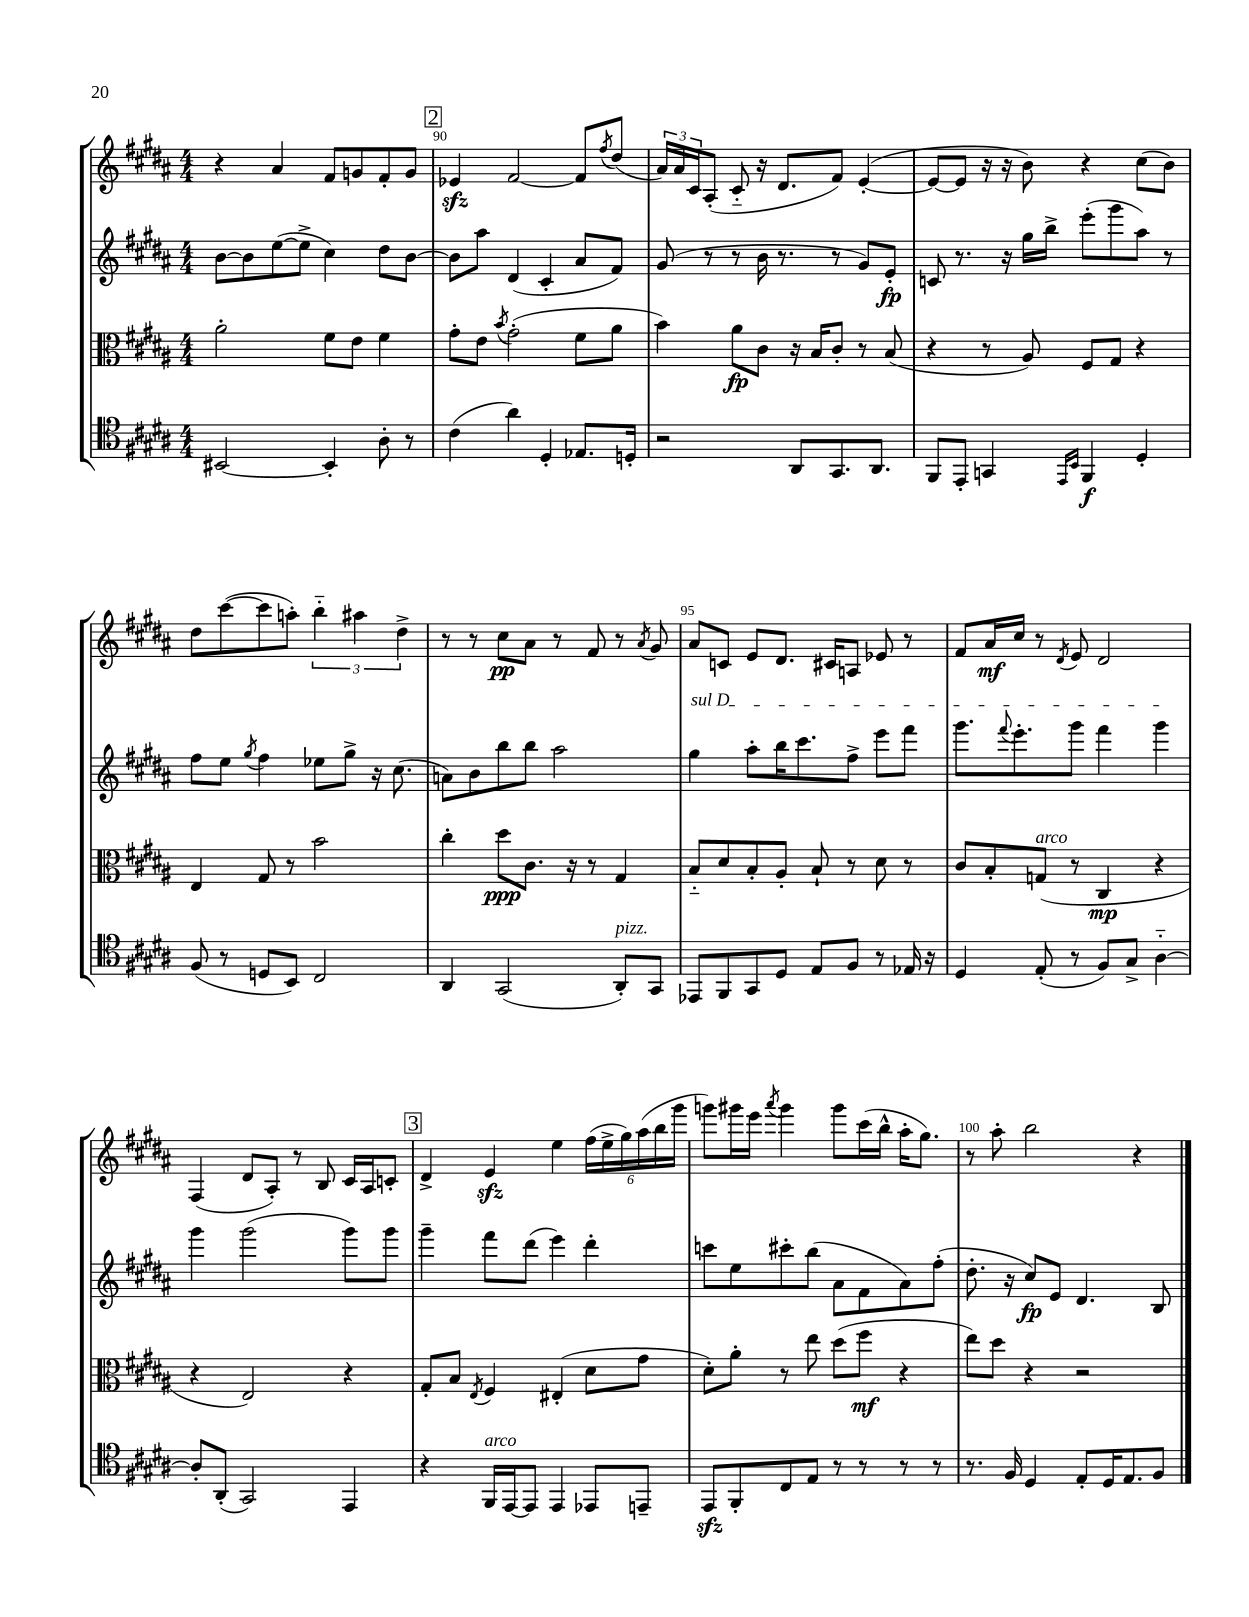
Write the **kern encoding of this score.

**kern	**dynam	**kern	**dynam	**kern	**dynam	**kern	**dynam
*part4	*part4	*part3	*part3	*part2	*part2	*part1	*part1
*staff4	*staff4	*staff3	*staff3	*staff2	*staff2	*staff1	*staff1
*clefC4	*	*clefC3	*	*clefG2	*	*clefG2	*
*k[f#c#g#d#a#]	*	*k[f#c#g#d#a#]	*	*k[f#c#g#d#a#]	*	*k[f#c#g#d#a#]	*
*M4/4	*	*M4/4	*	*M4/4	*	*M4/4	*
=89	=89	=89	=89	=89	=89	=89	=89
[2BB#X/	.	2a#'\	.	[8b\L	.	4r	.
.	.	.	.	8b\]	.	.	.
.	.	.	.	([8ee\	.	4a#/	.
.	.	.	.	8ee^\J]	.	.	.
4BB#'/]	.	8f#\L	.	4cc#\)	.	8f#/L	.
.	.	8e\J	.	.	.	8gn/	.
8A#'\	.	4f#\	.	8dd#\L	.	8f#'/	.
8r	.	.	.	[8b\J	.	8g/J	.
!!LO:REH:place=s1:t=2
=90	=90	=90	=90	=90	=90	=90	=90
(4c#\	.	8g#'\L	.	8b\L]	.	4e-Xzz/	.
.	.	8e\J	.	8aa#\J	.	.	.
.	.	8qb/	.	.	.	.	.
4a#\)	.	(2g#'\	.	(4d#/	.	[2f#/	.
4D#'/	.	.	.	4c#'/	.	.	.
8.E-X/L	.	8f#\L	.	8a#/L	.	8f#/L]	.
.	.	.	.	.	.	8qff#/	.
.	.	8a#\J	.	8f#/J)	.	(8dd#/J	.
16Dn'/Jk	.	.	.	.	.	.	.
=91	=91	=91	=91	=91	=91	=91	=91
2r	.	4b\)	.	(8g#/	.	24a#/LL)	.
.	.	.	.	.	.	24a#/	.
.	.	.	.	.	.	24c#/J	.
.	.	.	.	8r	.	(8A#'/J	.
.	.	8a#\L	fp	8r	.	8c#/	.
.	.	8c#\J	.	16b\	.	16r	.
.	.	.	.	8.r	.	8.d#/L	.
8AA#/L	.	16r	.	.	.	.	.
.	.	16B/KL	.	.	.	.	.
8.GG#/	.	8c#'/J	.	8r	.	8f#/J)	.
.	.	8r	.	8g#/L)	.	([4e'/	.
8.AA#/J	.	.	.	.	.	.	.
.	.	(8B/	.	8e'/J	fp	.	.
=92	=92	=92	=92	=92	=92	=92	=92
8FF#/L	.	4r	.	8cn/	.	8e/L_	.
8EE'/J	.	.	.	8.r	.	8e/J]	.
4GGn/	.	8r	.	.	.	16r	.
.	.	.	.	16r	.	16r	.
.	.	8A#/)	.	16gg#\LL	.	8b\)	.
.	.	.	.	16bb^\JJ	.	.	.
16qqEE/LL	.	.	.	.	.	.	.
16qqBB/JJ	.	.	.	.	.	.	.
4FF#/	f	8F#/L	.	(8eee'\L	.	4r	.
.	.	8G#/J	.	8ggg#\	.	.	.
4D#'/	.	4r	.	8aa#\J)	.	(8cc#\L	.
.	.	.	.	8r	.	8b\J)	.
!!LO:LB:g=z
=93	=93	=93	=93	=93	=93	=93	=93
(8F#/	.	4E/	.	8ff#\L	.	8dd#\L	.
8r	.	.	.	8ee\J	.	([8ccc#\	.
.	.	.	.	8qgg#/	.	.	.
8Dn/L	.	8G#/	.	4ff#\	.	8ccc#\]	.
8BB/J)	.	8r	.	.	.	8aan'\J)	.
2C#/	.	2b\	.	8ee-X\L	.	6bb\	.
.	.	.	.	8gg#^\J	.	.	.
.	.	.	.	.	.	6aa#X\	.
.	.	.	.	16r	.	.	.
.	.	.	.	(8.cc#\	.	.	.
.	.	.	.	.	.	6dd#^\	.
=94	=94	=94	=94	=94	=94	=94	=94
4AA#/	.	4cc#'\	.	8an\L)	.	8r	.
.	.	.	.	8b\	.	8r	.
(2GG#/	.	8dd#\L	ppp	8bb\	.	8cc#\L	pp
.	.	8.c#\J	.	8bb\J	.	8a#\J	.
.	.	.	.	2aa#\	.	8r	.
.	.	16r	.	.	.	.	.
.	.	8r	.	.	.	8f#/	.
!LO:TX:a:i:t=pizz.	!	!	!	!	!	!	!
8AA#'/L)	.	4G#/	.	.	.	8r	.
.	.	.	.	.	.	8qa#/	.
8GG#/J	.	.	.	.	.	8g#/	.
=95	=95	=95	=95	=95	=95	=95	=95
!	!	!	!	!LO:TX:a:i:t=sul D	!	!	!
8EE-X/L	.	8B/L	.	4gg#\	.	8a#/L	.
8FF#/	.	8d#/	.	.	.	8cn/J	.
8GG#/	.	8B'/	.	8aa#'\L	.	8e/L	.
8D#/J	.	8A#'/J	.	16bb\K	.	8.d#/J	.
.	.	.	.	8.ccc#\	.	.	.
8E/L	.	8B`/	.	.	.	.	.
.	.	.	.	.	.	16c#X/KL	.
8F#/J	.	8r	.	8ff#^\J	.	8An/J	.
8r	.	8d#\	.	8eee\L	.	8e-X/	.
16E-X/	.	8r	.	8fff#\J	.	8r	.
16r	.	.	.	.	.	.	.
=96	=96	=96	=96	=96	=96	=96	=96
4D#/	.	8c#/L	.	8.ggg#\L	.	8f#/L	.
.	.	8B'/	.	.	.	16a#/L	mf
.	.	.	.	8qqfff#/	.	.	.
.	.	.	.	8.eee'\	.	16cc#/JJ	.
!	!	!LO:TX:a:i:t=arco	!	!	!	!	!
(8E'/	.	(8Gn/J	.	.	.	8r	.
.	.	.	.	.	.	8qd#/	.
8r	.	8r	.	8ggg#\J	.	8e/	.
8F#/L)	.	4C#/	mp	4fff#\	.	2d#/	.
8G#^/J	.	.	.	.	.	.	.
[4A#\	.	4r	.	4ggg#\	.	.	.
!!LO:LB:g=z
=97	=97	=97	=97	=97	=97	=97	=97
8A#'/L]	.	4r	.	4ggg#\	.	(4F#/	.
(8AA#'/J	.	.	.	.	.	.	.
2GG#/)	.	2E/)	.	(2ggg#\	.	8d#/L	.
.	.	.	.	.	.	8A#'/J)	.
.	.	.	.	.	.	8r	.
.	.	.	.	.	.	8B/	.
4EE/	.	4r	.	8ggg#\L)	.	16c#/LL	.
.	.	.	.	.	.	16A#/J	.
.	.	.	.	8ggg#\J	.	8cn'/J	.
!!LO:REH:place=s1:t=3
=98	=98	=98	=98	=98	=98	=98	=98
4r	.	8G#'/L	.	4ggg#~\	.	4d#^/	.
.	.	8B/J	.	.	.	.	.
.	.	8qE/	.	.	.	.	.
!LO:TX:a:i:t=arco	!	!	!	!	!	!	!
16FF#/LL	.	4F#/	.	8fff#\L	.	4ezz/	.
[16EE/J	.	.	.	.	.	.	.
8EE/J]	.	.	.	(8ddd#\J	.	.	.
4EE/	.	(4E#X'/	.	4eee\)	.	4ee\	.
8EE-X/L	.	8d#\L	.	4ddd#'\	.	(24ff#\LL	.
.	.	.	.	.	.	24ee^\	.
.	.	.	.	.	.	24gg#\)	.
8EEn~/J	.	8g#\J	.	.	.	(24aa#\	.
.	.	.	.	.	.	24bb\	.
.	.	.	.	.	.	24ggg#\JJ	.
=99	=99	=99	=99	=99	=99	=99	=99
8EEzz/L	.	8d#'\L)	.	8cccn\L	.	8gggn\L)	.
8FF#'/	.	8a#'\J	.	8ee\	.	16ggg#X\L	.
.	.	.	.	.	.	16eee\JJ	.
.	.	.	.	.	.	8qaaa#/	.
8C#/	.	8r	.	8ccc#X'\	.	4ggg#\	.
8E/J	.	8ee\	.	(8bb\J	.	.	.
8r	.	(8dd#\L	.	8a#\L	.	8ggg#\L	.
8r	.	8ff#\J	mf	8f#\	.	(16ccc#\L	.
.	.	.	.	.	.	16bb^^\JJ	.
8r	.	4r	.	8a#\)	.	16aa#'\KL	.
.	.	.	.	.	.	8.gg#\J)	.
8r	.	.	.	(8ff#'\J	.	.	.
=100	=100	=100	=100	=100	=100	=100	=100
8.r	.	8ee\L)	.	8.dd#'\	.	8r	.
.	.	8dd#\J	.	.	.	8aa#'\	.
16F#/	.	.	.	16r	.	.	.
4D#/	.	4r	.	8cc#/L)	fp	2bb\	.
.	.	.	.	8e/J	.	.	.
8E'/L	.	2r	.	4.d#/	.	.	.
16D#/K	.	.	.	.	.	.	.
8.E/	.	.	.	.	.	.	.
.	.	.	.	.	.	4r	.
8F#/J	.	.	.	8B/	.	.	.
==	==	==	==	==	==	==	==
*-	*-	*-	*-	*-	*-	*-	*-
